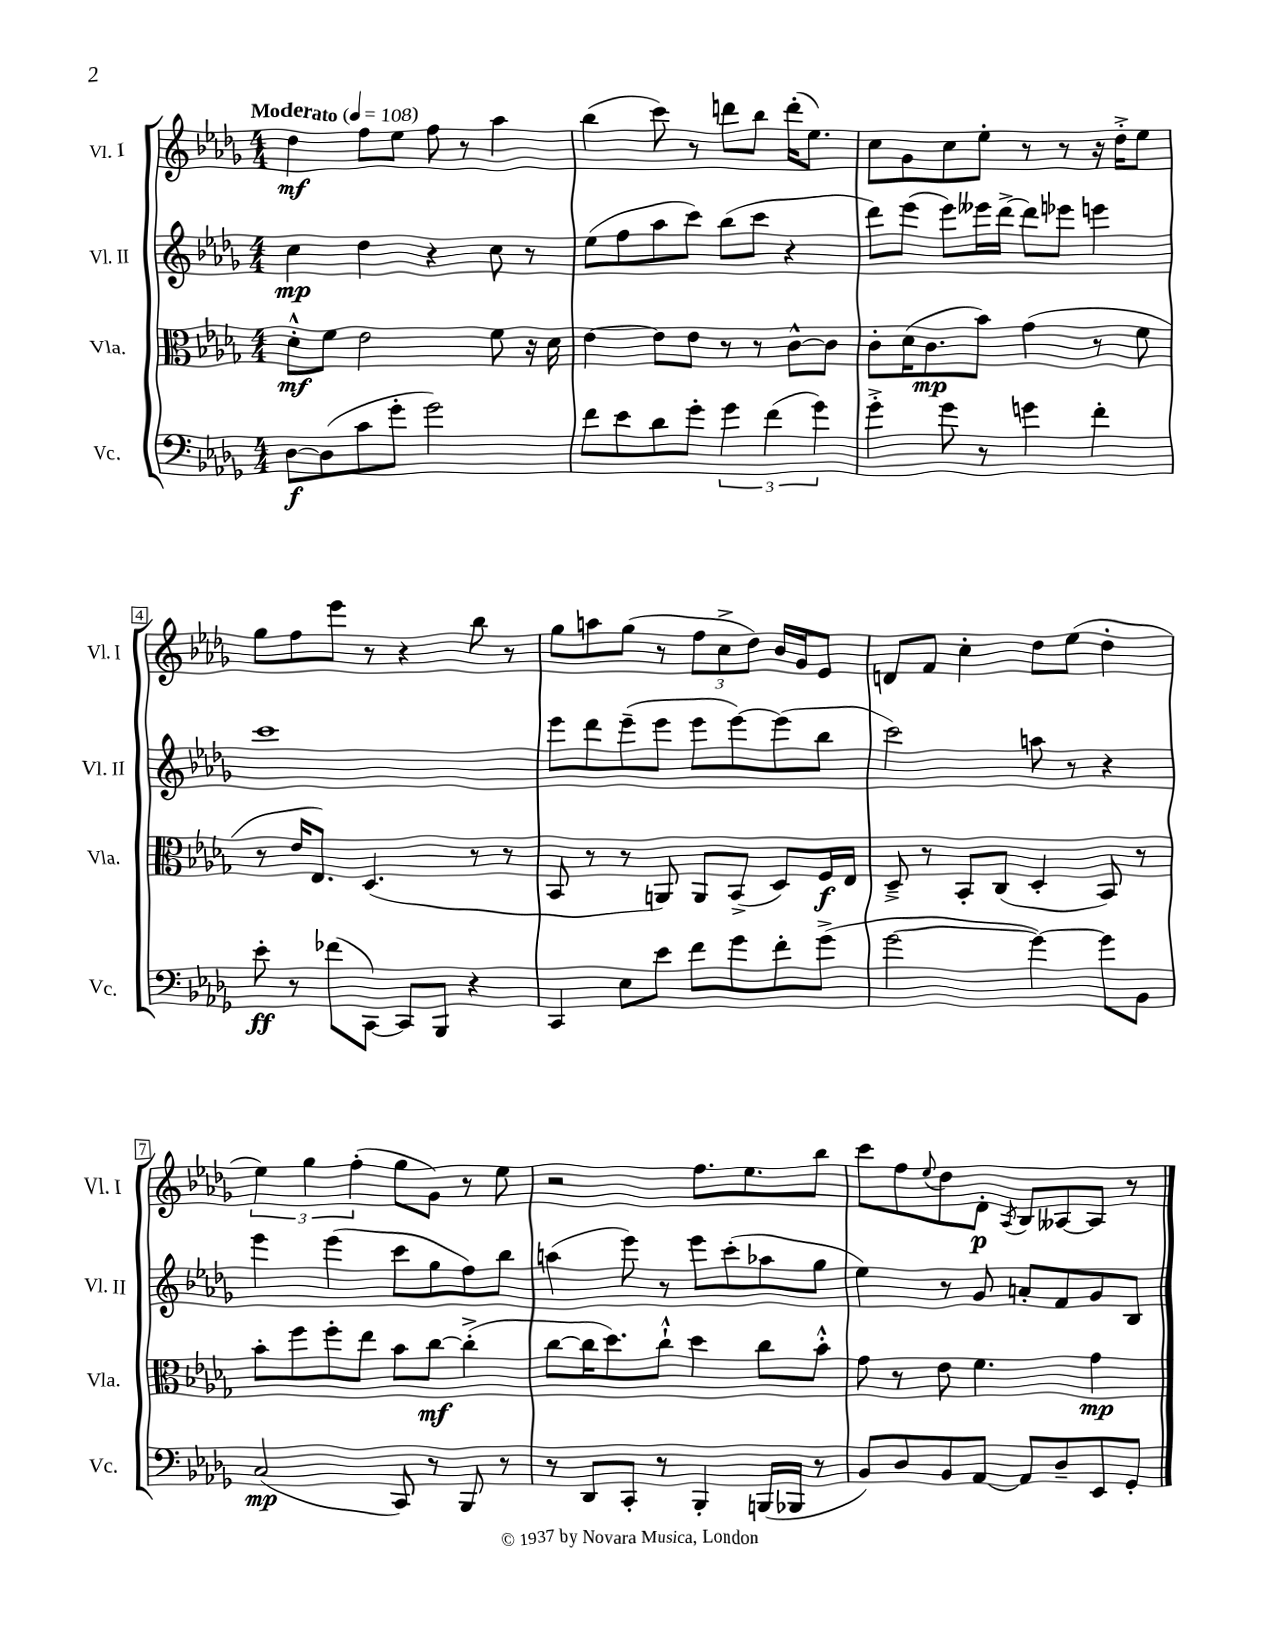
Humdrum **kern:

**kern	**kern	**kern	**kern
*staff4	*staff3	*staff2	*staff1
*clefF4	*clefC3	*clefG2	*clefG2
*k[b-e-a-d-g-]	*k[b-e-a-d-g-]	*k[b-e-a-d-g-]	*k[b-e-a-d-g-]
*M4/4	*M4/4	*M4/4	*M4/4
*MM108	*MM108	*MM108	*MM108
[8D-\L	8d-'^^\L	4cc\	4dd-\
(8D-\]	8f\J	.	.
8c\	2e-\	4dd-\	8ff\L
8g-'\J	.	.	8ee-\J
2g-\)	.	4r	8ff\
.	.	.	8r
.	8f\	8cc\	4aa-\
.	16r	8r	.
.	16d-\	.	.
=	=	=	=
8f\L	[4e-\	(8ee-\L	(4bb-\
8e-\	.	8ff\	.
8d-\	8e-\]L	8aa-\	8ccc\)
8g-'\J	8e-\J	8ccc\J)	8r
6g-\	8r	(8bb-\L	8ddd\L
.	8r	8ccc\J	8bb-\J
(6f\	.	.	.
.	[8c^^\L	4r	(16ddd'\LK
.	.	.	8.ee-\J)
6g-\)	.	.	.
.	8c\]J	.	.
=	=	=	=
4g-'^\	8c'\L	8ddd-\L)	8cc\L
.	(16d-\K	(8eee-\J	8g-\
.	8.c\	.	.
8g-\	.	8eee-\L)	8cc\
8r	8b-\J)	16eee--\L	8ee-'\J
.	.	[16ddd-^\JJ	.
4g\	(4g-\	8ddd-\]L	8r
.	.	8eee-\J	8r
4f'\	8r	4eee\	16r
.	.	.	16dd-'^\LK
.	8f\	.	8ee-\J
=	=	=	=
8e-'\	8r	1ccc	8gg-\L
8r	16e-/LK	.	8ff\
.	8.E-/J)	.	.
(8f-\L	.	.	8eee-\J
[8CC\J)	(4.D-/	.	8r
8CC/]L	.	.	4r
8BBB-/J	.	.	.
4r	8r	.	8bb-\
.	8r	.	8r
=	=	=	=
4CC/	8BB-/	8eee-\L	8gg-\L
.	8r	8ddd-\	8aa\
8E-\L	8r	(8eee-~\	(8gg-\J
8e-\J	8AA/)	8eee-\J	8r
8f\L	8AA/L	8eee-\L	12ff\L
.	.	.	12cc^\
8g-\	(8BB-^/J	[8eee-\)	.
.	.	.	12dd-\J)
8f'\	8D-/L)	(8eee-\]	16b-/LL
.	.	.	16g-/J
(8g-^\J	16F/L	8bb-\J	8e-/J
.	16E-/JJ	.	.
=	=	=	=
[2g-\	8D-~^/	2ccc\)	8d/L
.	8r	.	8f/J
.	8BB-'/L	.	4cc'\
.	(8C/J	.	.
4g-\_)	4D-'/	8aa\	8dd-\L
.	.	8r	(8ee-\J
8g-\]L	8BB-/)	4r	4dd-'\
8BB-\J	8r	.	.
=	=	=	=
(2C/	8b-'\L	4eee-\	6ee-\)
.	8ff\	.	.
.	.	.	6gg-\
.	8ff'\	(4eee-\	.
.	.	.	(6ff'\
.	8ee-\J	.	.
8CC/)	8b-\L	8ccc\L	8gg-\L
8r	[8cc\J	8gg-\	8g-\J)
8BBB-/	(4cc'^\]	8ff\)	8r
8r	.	8bb-\J	8ee-\
=	=	=	=
8r	[8cc\L	(4aa\	2r
8DD-/L	16cc\]K	.	.
.	8.dd-\)	.	.
8CC'/J	.	8eee-\)	.
8r	8cc`^^\J	8r	.
4BBB-'/	4dd-\	8eee-\L	8.ff\L
.	.	(8ccc'\	.
.	.	.	8.ee-\
(16BBB/LL	8cc\L	8aa-\	.
16BBB-/JJ	.	.	.
8r	8b-'^^\J	8gg-\J	8bb-\J
=	=	=	=
8BB-/L)	8g-\	4ee-\)	8ccc\L
8D-/	8r	.	8ff\
.	.	.	8qqee-/
8BB-/	8e-\	8r	8dd-\
[8AA-/J	4.f\	8g-/	8d-'\J
.	.	.	8qA-/
8AA-/]L	.	8a'/L	8B-/L
8D-~/	.	8f/	[8A--/
8EE-/	4g-\	8g-/	8A--/]J
8GG-'/J	.	8B-/J	8r
==	==	==	==
*-	*-	*-	*-
